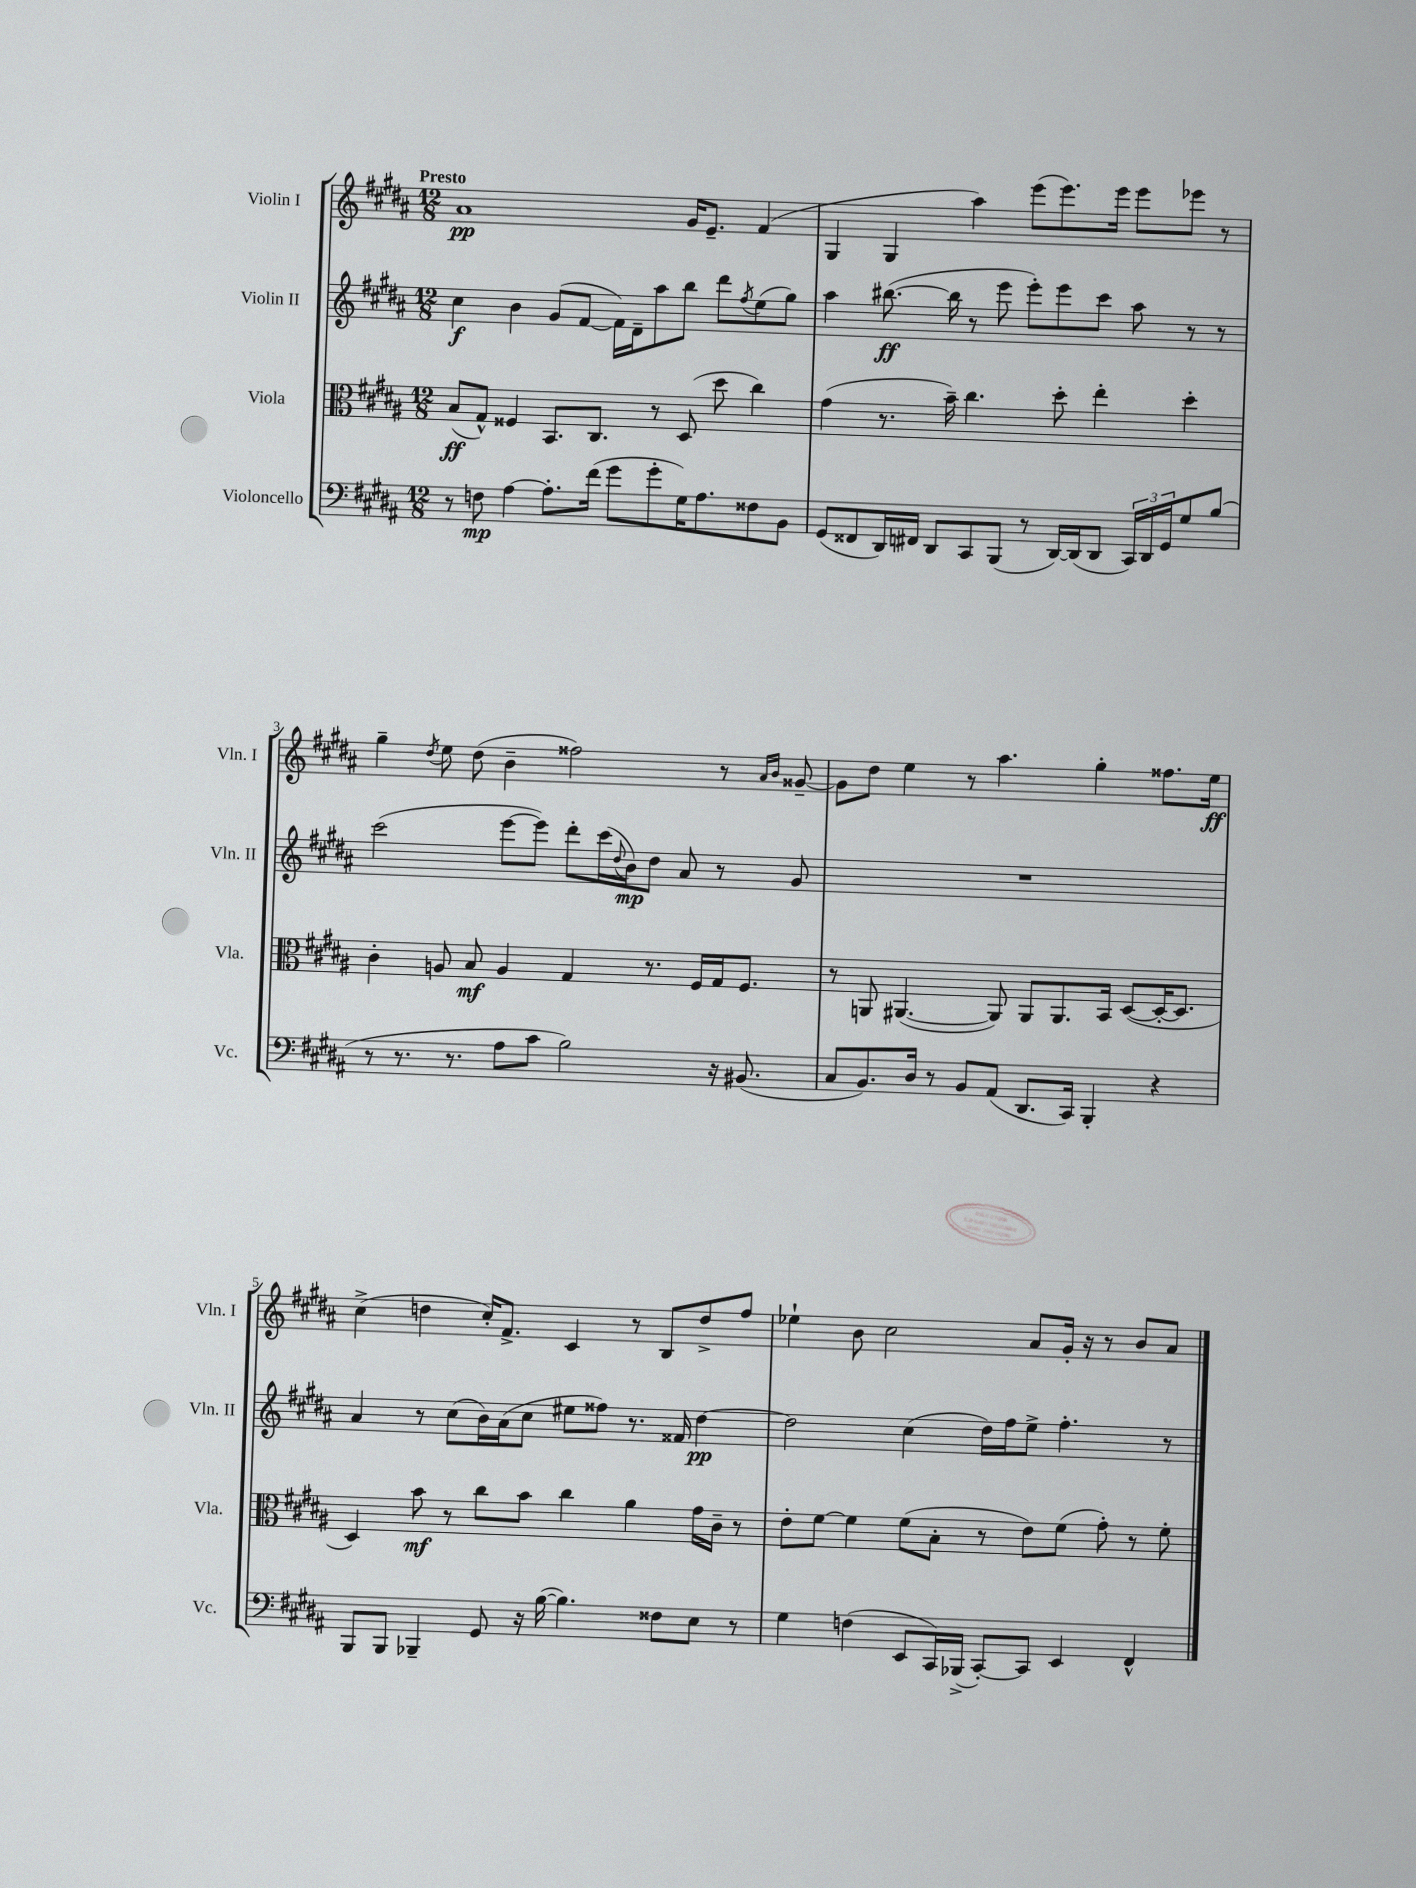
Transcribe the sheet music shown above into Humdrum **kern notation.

**kern	**dynam	**kern	**dynam	**kern	**dynam	**kern	**dynam
*part4	*part4	*part3	*part3	*part2	*part2	*part1	*part1
*staff4	*staff4	*staff3	*staff3	*staff2	*staff2	*staff1	*staff1
*I"Violoncello	*	*I"Viola	*	*I"Violin II	*	*I"Violin I	*
*I'Vc.	*	*I'Vla.	*	*I'Vln. II	*	*I'Vln. I	*
*clefF4	*	*clefC3	*	*clefG2	*	*clefG2	*
*k[f#c#g#d#a#]	*	*k[f#c#g#d#a#]	*	*k[f#c#g#d#a#]	*	*k[f#c#g#d#a#]	*
*M12/8	*	*M12/8	*	*M12/8	*	*M12/8	*
=1	=1	=1	=1	=1	=1	=1	=1
!	!	!	!	!	!	!LO:TX:a:B:t=Presto	!
8r	.	(8B/L	ff	4cc#\	f	1a#	pp
8Fn\	mp	8G#^^/J)	.	.	.	.	.
[4A#\	.	4F##X/	.	4b\	.	.	.
8.A#'\L]	.	8.BB/L	.	(8g#/L	.	.	.
.	.	.	.	[8f#/J	.	.	.
(16f#\Jk	.	8.C#/J	.	.	.	.	.
8g#\L	.	.	.	16f#\LL])	.	.	.
.	.	.	.	16d#~\J	.	.	.
8g#'\	.	8r	.	8aa#\	.	.	.
16G#\K)	.	(8D#/	.	8bb\J	.	16g#/KL	.
8.A#\	.	.	.	.	.	8.e~/J	.
.	.	8dd#\	.	8ddd#\L	.	.	.
.	.	.	.	8qff#/	.	.	.
8F##X\	.	4cc#\)	.	(8ee\	.	(4f#/	.
8BB\J	.	.	.	8gg#\J)	.	.	.
=2	=2	=2	=2	=2	=2	=2	=2
(8GG#/L	.	(4g#\	.	4aa#\	.	4G#/	.
8FF##X/	.	.	.	.	.	.	.
16DD#/L)	.	8.r	.	([8.bb#X\	ff	4G#/	.
16FF#X/JJ	.	.	.	.	.	.	.
8DD#/L	.	.	.	.	.	.	.
.	.	16b~\)	.	16bb#\]	.	.	.
8CC#/	.	4.cc#\	.	8r	.	4aa#\)	.
(8BBB/J	.	.	.	8eee\	.	.	.
8r	.	.	.	8eee'\L)	.	(8eee\L	.
[16DD#/LL)	.	8dd#'\	.	8eee\	.	8.eee\)	.
(16DD#/J]	.	.	.	.	.	.	.
8DD#/J	.	4ee'\	.	8ccc#\J	.	.	.
.	.	.	.	.	.	16eee\Jk	.
24CC#/LL)	.	.	.	8aa#\	.	8eee\L	.
24DD#/	.	.	.	.	.	.	.
24GG#/J	.	.	.	.	.	.	.
8G#/	.	4dd#'\	.	8r	.	8eee-X\J	.
(8B/J	.	.	.	8r	.	8r	.
!!LO:LB:g=z
=3	=3	=3	=3	=3	=3	=3	=3
8r	.	4c#'\	.	(2ccc#\	.	4gg#~\	.
8.r	.	.	.	.	.	.	.
.	.	.	.	.	.	8qdd#/	.
.	.	8An/	.	.	.	8ee\	.
8.r	.	.	.	.	.	.	.
.	.	8B/	mf	.	.	(8dd#\	.
8A#\L	.	4A/	.	[8eee\L	.	4b~\	.
8c#\J	.	.	.	8eee\J])	.	.	.
2B\)	.	4G#/	.	8ddd#'\L	.	2ff##X\)	.
.	.	.	.	(16ccc#\L	.	.	.
.	.	.	.	8qqdd#/	.	.	.
.	.	.	.	16b\J)	mp	.	.
.	.	8.r	.	8dd#\J	.	.	.
.	.	.	.	8a#/	.	.	.
.	.	16F#/LL	.	.	.	.	.
16r	.	16G#/J	.	8r	.	8r	.
(8.BB#X/	.	8.F#/J	.	.	.	.	.
.	.	.	.	.	.	16qqa#/LL	.
.	.	.	.	.	.	16qqb/JJ	.
.	.	.	.	8g#/	.	[8g##X~/	.
=4	=4	=4	=4	=4	=4	=4	=4
8C#/L	.	8r	.	1.r	.	8g##\L]	.
8.BB/)	.	8AAn/	.	.	.	8dd#\J	.
.	.	([4.AA#X/	.	.	.	4ee\	.
16D#/Jk	.	.	.	.	.	.	.
8r	.	.	.	.	.	.	.
8BB/L	.	.	.	.	.	8r	.
(8AA#/J	.	8AA#/])	.	.	.	4.aa#\	.
8.DD#/L	.	8AA#/L	.	.	.	.	.
.	.	8.AA#/	.	.	.	.	.
16CC#/Jk)	.	.	.	.	.	.	.
4BBB'/	.	.	.	.	.	4gg#'\	.
.	.	16BB/Jk	.	.	.	.	.
.	.	([8D#/L	.	.	.	.	.
4r	.	16D#'/K_	.	.	.	8.ff##X\L	.
.	.	8.D#/J]	.	.	.	.	.
.	.	.	.	.	.	16ee\Jk	ff
!!LO:LB:g=z
=5	=5	=5	=5	=5	=5	=5	=5
8BBB/L	.	4D#/)	.	4a#/	.	(4cc#^\	.
8BBB/J	.	.	.	.	.	.	.
4BBB-X~/	.	8b\	mf	8r	.	4ddn\	.
.	.	8r	.	(8cc#\L	.	.	.
8GG#/	.	8cc#\L	.	16b\L)	.	16cc#'/KL)	.
.	.	.	.	(16a#\J	.	8.f#^/J	.
16r	.	8b\J	.	8cc#\J	.	.	.
([16B\	.	.	.	.	.	.	.
4.B\])	.	4cc#\	.	8ee#X\L	.	4c#/	.
.	.	.	.	8ff##X\J)	.	.	.
.	.	4a#\	.	8.r	.	8r	.
8F##X\L	.	.	.	.	.	8B/L	.
.	.	.	.	16f##X/	.	.	.
8E\J	.	16g#\LL	.	[4dd#\	pp	8dd^/	.
.	.	16c#~\JJ	.	.	.	.	.
8r	.	8r	.	.	.	8ff#/J	.
=6	=6	=6	=6	=6	=6	=6	=6
4G#\	.	8e'\L	.	2dd#\]	.	4ee-X`\	.
.	.	[8f#\J	.	.	.	.	.
(4Fn\	.	4f#\]	.	.	.	8b\	.
.	.	.	.	.	.	2cc#\	.
8EE/L	.	(8f#\L	.	(4cc#\	.	.	.
16CC#/L)	.	8B'\J	.	.	.	.	.
(16BBB-X^/JJ	.	.	.	.	.	.	.
[8CC#'/L)	.	8r	.	16dd#\LL)	.	.	.
.	.	.	.	16ff#\J	.	.	.
8CC#/J]	.	8e\L)	.	8ee^\J	.	8a#/L	.
4EE/	.	(8f#\J	.	4.ff#'\	.	16g#'/Jk	.
.	.	.	.	.	.	16r	.
.	.	8g#'\)	.	.	.	8r	.
4FF#^^/	.	8r	.	.	.	8b/L	.
.	.	8f#'\	.	8r	.	8a#/J	.
==	==	==	==	==	==	==	==
*-	*-	*-	*-	*-	*-	*-	*-
